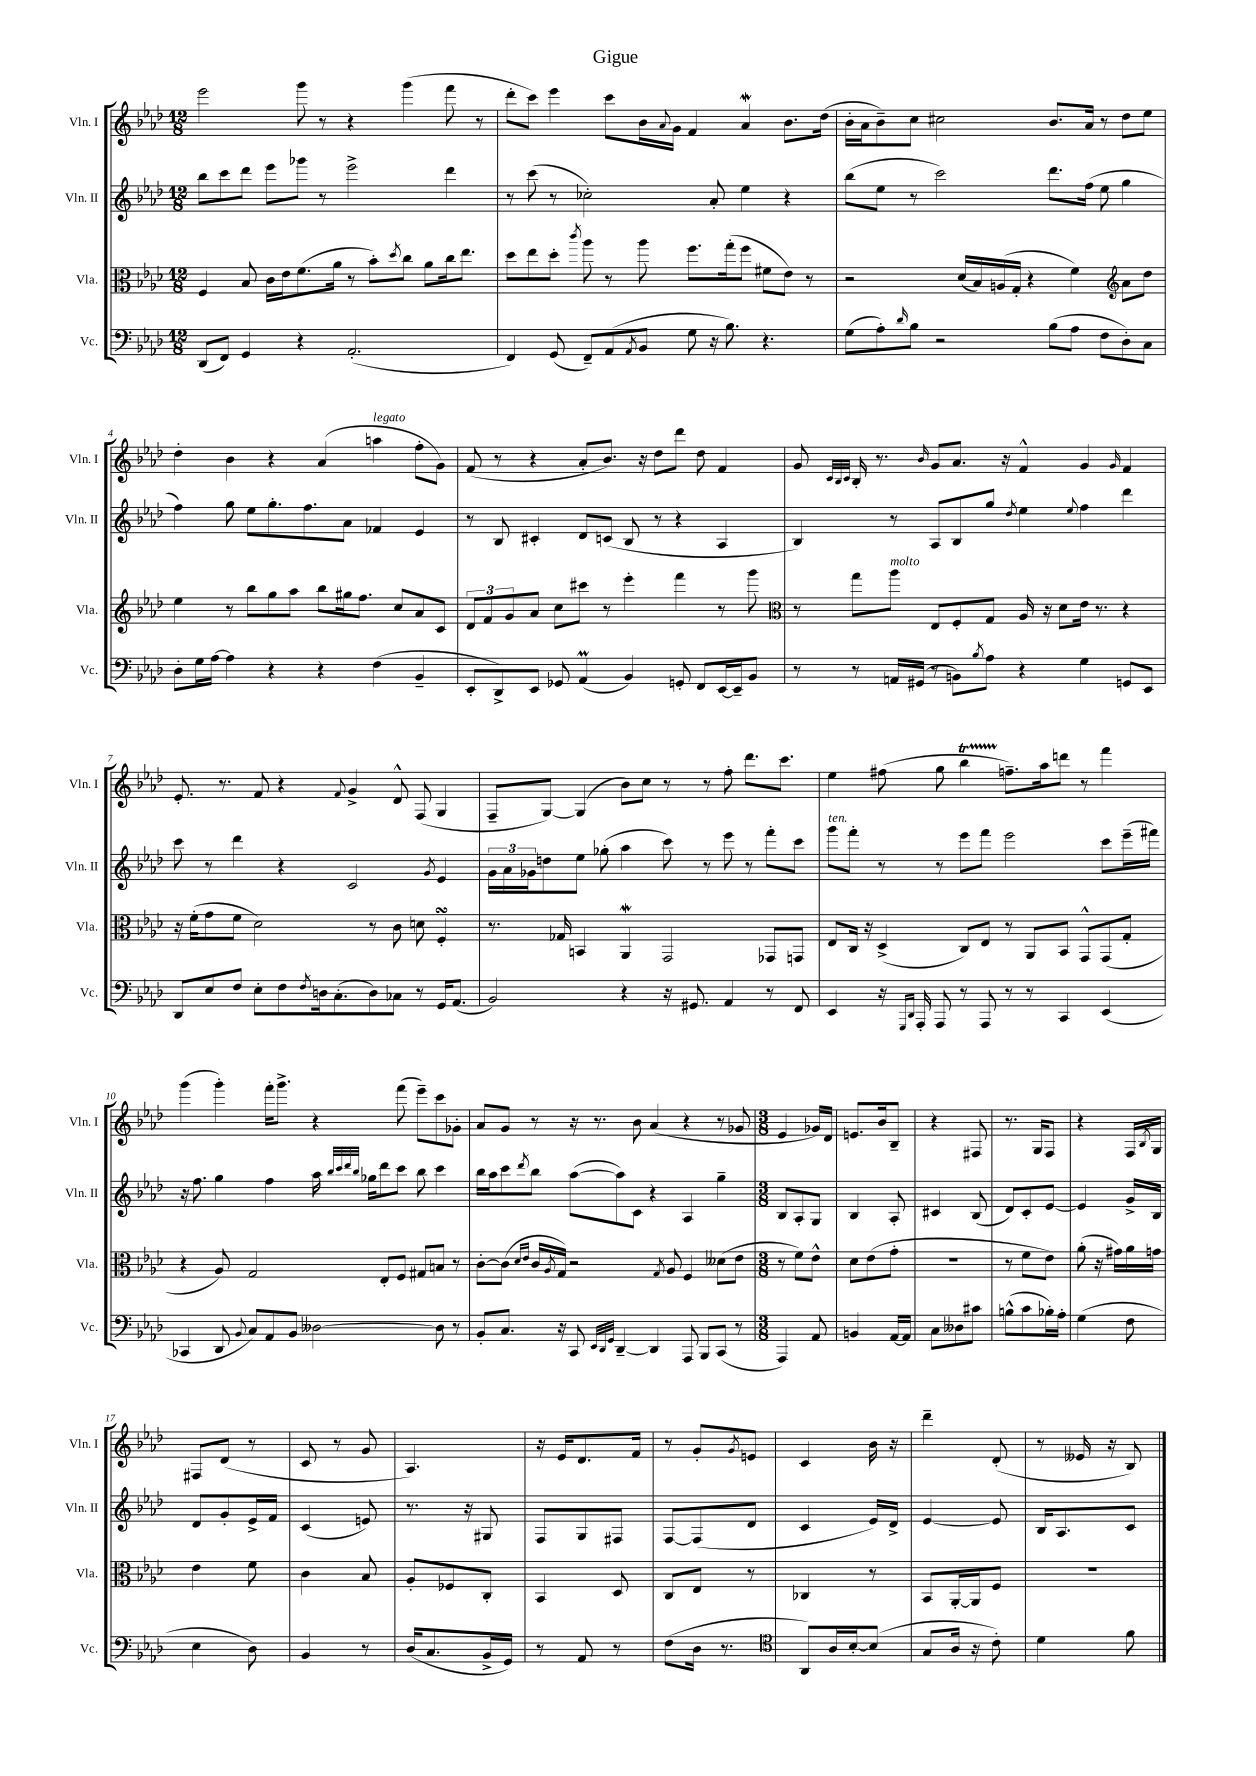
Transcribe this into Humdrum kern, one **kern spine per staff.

**kern	**kern	**kern	**kern
*part4	*part3	*part2	*part1
*staff4	*staff3	*staff2	*staff1
*I"Vc.	*I"Vla.	*I"Vln. II	*I"Vln. I
*I'Vc.	*I'Vla.	*I'Vln. II	*I'Vln. I
*clefF4	*clefC3	*clefG2	*clefG2
*k[b-e-a-d-]	*k[b-e-a-d-]	*k[b-e-a-d-]	*k[b-e-a-d-]
*M12/8	*M12/8	*M12/8	*M12/8
=1	=1	=1	=1
(8DD-/L	4F/	8bb-\L	2eee-\
8FF/J)	.	8ccc\	.
4GG/	8B-/	8ddd-\J	.
.	16c\LL	8eee-\L	.
.	16e-\J	.	.
4r	(8.f\	8ggg-X\J	8ggg\
.	.	8r	8r
.	16a-\Jk	.	.
(2.AA-'/	8r	2eee-^\	4r
.	8b-'\L)	.	.
.	8qdd-/	.	.
.	8cc\J	.	(4ggg\
.	8a-\L	.	.
.	16cc\k	4ddd-\	8fff\
.	8.ee-\J	.	.
.	.	.	8r
=2	=2	=2	=2
4FF/)	8dd-\L	8r	8ddd-'\L
.	8ee-\	(8ccc\	8ccc\J)
(8GG/	8dd-'\J	8r	4eee-\
.	8qccc/	.	.
8FF~/L)	8aa-\	2cc-X'\)	.
(8AA-/	8r	.	8ccc\L
8qAA-/	.	.	.
8BB-/J	8aa-\	.	16b-\L
.	.	.	8qqa-/
.	.	.	16g\JJ
8G\	8.ff\L	.	4f/
16r	.	8a-'/	.
8.B-\)	(16gg'\k	.	.
.	8ff\J	4ee-\	4a-w/
4.r	8f#X\L	.	.
.	8e-\J)	4r	8.b-\L
.	8r	.	.
.	.	.	(16dd-\Jk
=3	=3	=3	=3
(8G\L	2r	(8bb-\L	16b-'\LL
.	.	.	16a-\J
8A-'\)	.	8ee-\J	8b-~\)
16qqd-/	.	.	.
8B-\J	.	8r	8cc\J
2r	.	2ccc\)	2cc#X\
.	(16d-/LL	.	.
.	16B-/)	.	.
.	(16An/	.	.
.	16G'/JJ	.	.
.	4r	.	.
(8B-\L	.	8.ddd-\L	8.b-/L
8A-\J	4f\)	.	.
.	.	(16ff\Jk	16a-/Jk
8F\L	.	8ee-\	8r
*	*clefG2	*	*
8D-'\)	8a-\L	4gg\	8dd-\L
8C\J	8dd-\J	.	8ee-\J
!!LO:LB:g=z
=4	=4	=4	=4
8D-'\L	4ee-\	4ff\)	4dd-'\
16G\L	.	.	.
[16A-\JJ	.	.	.
4A-\]	8r	8gg\	4b-\
.	8bb-\L	8ee-\L	.
4r	8gg\	8.gg'\	4r
.	8aa-\J	.	.
.	.	8.ff\	.
4r	8bb-\L	.	(4a-/
.	16gg#X\k	8a-\J	.
.	8.ff\J	.	.
!	!	!	!LO:TX:a:i:t=legato
(4F\	.	4f-X/	4aan\
.	8cc/L	.	.
4BB-~/	8a-/	4e-/	8ff'\L
.	8c/J	.	8g\J)
=5	=5	=5	=5
8EE-'/L	12d-/L	8r	(8f/
.	12f/	.	.
8DD-^/)	.	8B-/	8r
.	12g/	.	.
8EE-/J	8a-/J	4c#X'/	4r
8GG-X/	8cc\L	.	.
(4AA-M/	8ccc#X\J	8d-/L	8a-'/L
.	8r	(8cn/J	8.b-/J)
4BB-/)	4eee-'\	8B-/	.
.	.	.	16r
.	.	8r	8dd-\L
8GGn'/	4fff\	4r	8ddd-\J
8FF/L	.	.	8dd-\
[16EE-/L	8r	4A-/	4f/
16EE-~/J]	.	.	.
8BB-/J	8ggg\	.	.
=6	=6	=6	=6
*	*clefC3	*	*
8r	8r	4B-/)	8g/
.	.	.	32qqc/LLL
.	.	.	32qqB-/
.	.	.	32qqc/JJJ
8r	8gg\L	.	16B-'/
.	.	.	8.r
!	!LO:TX:a:i:t=molto	!	!
16AAn/LL	8aa-\J	8r	.
(16GG#X/JJ	.	.	.
.	.	.	16qqb-/
8r	8E-/L	8A-/L	8g/L
8BBn\L)	8F'/	8B-/	8.a-/J
8qB-/	.	.	.
8A-\J	8G/J	8gg/J	.
.	.	.	16r
.	.	8qdd-/	.
4r	16A-/	4ee-\	4f^^/
.	16r	.	.
.	8d-\L	.	.
.	.	8qqee-/	.
4G\	16e-\Jk	4ff\	4g/
.	8.r	.	.
.	.	.	16qqg/
8GGn/L	4r	4ddd-\	4f/
8EE-/J	.	.	.
!!LO:LB:g=z
=7	=7	=7	=7
8DD-/L	16r	8ccc\	8.e-'/
.	(16f'\KL	.	.
8E-/	8g\	8r	.
.	.	.	8.r
8F/J	8f\J	4ddd-\	.
8E-'\L	2d-\)	.	8f/
8F\	.	4r	4r
8qF/	.	.	.
16Dn\k	.	.	.
(8.C'\	.	.	.
.	.	.	8qqf/
.	.	2c/	4g^/
8D\)	8r	.	.
8C-X\J	8c\	.	8d-^^/
8r	8dn\	.	(8F/
.	.	8qg/	.
16GG/KL	4FsSSS'/	4e-/	4G/
(8.AA-/J	.	.	.
=8	=8	=8	=8
2BB-/)	8.r	24g\LL	8F~/L
.	.	24a-\	.
.	.	24g-X\J	.
.	.	8ddn\	[8G/J)
.	16G-X/	.	.
.	4BBn/	8ee-\J	(4G/]
.	.	(8gg-X'\	.
4r	4AA-w/	4aa-\	8b-\L)
.	.	.	8cc\J
16r	2GG/	8ccc\)	8r
8.GG#X/	.	.	.
.	.	8r	8r
4AA-/	.	8eee-\	8ff'\
.	.	8r	8.ddd-\L
8r	8GG-X/L	8fff'\L	.
.	.	.	8.ccc\J
8FF/	8GGn/J	8ccc\J	.
=9	=9	=9	=9
!	!	!LO:TX:a:i:t=ten.	!
4EE-/	8E-/L	8ggg\L	4ee-\
.	16C/Jk	8fff'\J	.
.	16r	.	.
16r	(4D-^/	8r	(8ff#X\
16qqGGG/LL	.	.	.
16qqDD-/JJ	.	.	.
16AAA-'/	.	.	.
8AAA-/	.	8r	8gg\
8r	8C/L)	8eee-\L	4bb-T\
8AAA-/	8E-/J	8fff\J	.
8r	8r	2eee-\	8.ffn~\L)
8r	8AA-/L	.	.
.	.	.	16aa-\k
4CC/	8BB-/J	.	8dddn\J
.	8GG^^/L	.	8r
(4EE-/	(8GG/	8ccc\L	4fff\
.	8G'/J	(16eee-~\L	.
.	.	16fff#X\JJ)	.
!!LO:LB:g=z
=10	=10	=10	=10
4CC-X/	4r	16r	(4ggg\
.	.	8.ff\	.
8DD-/	8A-/)	4gg\	4ggg'\)
8qqBB-/	.	.	.
8C/L)	2G/	.	.
8AA-/	.	4ff\	16fff'\KL
.	.	.	8.ggg^\J
8BB-/J	.	.	.
[2D--X\	.	16aa-\	4r
.	.	32qqbb-/LLL	.
.	.	32qqccc/	.
.	.	32qqddd-/	.
.	.	32qqbb-/JJJ	.
.	.	16gg-X\KL	.
.	8E-'/L	8ddd-\	.
.	8F/J	8ccc\J	(8fff\
.	8G#X/L	8bb-\	8eee-~\L)
8D--\]	8Bn/J	4ccc\	8ccc\
8r	8r	.	8g-X'\J
=11	=11	=11	=11
8BB-'/L	[8c'\L	16bb-\LL	8a-/L
.	.	16aa-\J	.
8.C/J	(8c\J]	8ccc\	8g/J
.	16qqd-/LL	.	.
.	16qqe-/JJ	8qddd-/	.
.	16c/LL	8bb-\J	8r
.	8qA-/	.	.
16r	16G/JJ)	.	.
8CC/	2r	([8aa-\L	16r
.	.	.	8.r
32qqEE-/LLL	.	.	.
32qqDD-/	.	.	.
32qqGG/JJJ	.	.	.
[4DD-~/	.	8aa-\])	.
.	.	8c\J	8b-\
4DD-/]	.	4r	(4a-/
.	8qG/	.	.
.	8A-/	.	.
8AAA-/	4F/	4A-/	4r
8BBB-/L	.	.	.
(8CC/J	(8d--X\L	4gg~\	8r
8r	8e-\J	.	8g-X/
=12	=12	=12	=12
*M3/8	*M3/8	*M3/8	*M3/8
4AAA-/)	8r	8B-/L	4e-/
.	8f\L)	8A-'/	.
8AA-/	8e-^^\J	8G/J	16g-X/LL)
.	.	.	16d-/JJ
=13	=13	=13	=13
4BBn/	8d-\L	4B-/	8.en/L
.	(8e-\	.	.
.	.	.	16b-/k
[16AA-/LL	8g'\J	8A-'/	8B-~/J
16AA-/JJ]	.	.	.
=14	=14	=14	=14
8C\L	4.r	4c#X/	4r
8D--X\	.	.	.
8c#X\J	.	(8B-/	8F#X/
=15	=15	=15	=15
(8Bn^^\L	8r	8d-/L)	8.r
8c\	8f\L	8c'/	.
.	.	.	16G/KL
16B-X'\L)	8e-\J)	[8e-/J	8F/J
16A-'\JJ	.	.	.
=16	=16	=16	=16
(4G\	(8a-'\	4e-/]	4r
.	16r	.	.
.	16g#X\LL)	.	.
8F\	16a-\	16g^/LL	16F/LL
.	.	.	8qB-/
.	16gn\JJ	16B-/JJ	16G/JJ
!!LO:LB:g=z
=17	=17	=17	=17
4E-\	4e-\	8d-/L	8F#X/L
.	.	8g'/	(8d-/J
8D-\)	8f\	16e-^/L	8r
.	.	16f/JJ	.
=18	=18	=18	=18
4BB-/	4c\	(4c/	8c/
.	.	.	8r
8r	8B-/	8en/)	8g/
=19	=19	=19	=19
(16D-/KL	8A-'/L	8.r	4.A-/)
8.C/	.	.	.
.	8F-X/	.	.
.	.	16r	.
16BB-^/L	8C'/J	8G#X/	.
16GG/JJ)	.	.	.
=20	=20	=20	=20
8r	4BB-/	8F/L	16r
.	.	.	16e-/KL
8AA-/	.	8G/	8.d-/
8r	8D-/	8F#X/J	.
.	.	.	16f/Jk
=21	=21	=21	=21
(8F\L	8C/L	[8F/L	8r
16D-\Jk	8E-/J	(8F/]	8g'/L
8.r	.	.	.
.	.	.	8qg/
.	8r	8d-/J	8en/J
=22	=22	=22	=22
*clefC4	*	*	*
8AA-/L)	4C-X/	4c/	4c/
16A-/L	.	.	.
[16B-'/J	.	.	.
(8B-/J]	8r	16e-/LL)	16b-\
.	.	16d-^/JJ	16r
=23	=23	=23	=23
8G/L	8BB-/L	[4e-/	4ddd-~\
16A-/Jk	[16AA-'/L	.	.
16r	16AA-/J]	.	.
8c'\)	8F/J	8e-/]	(8d-'/
=24	=24	=24	=24
4d-\	4.r	16B-/KL	8r
.	.	8.A-/	.
.	.	.	16e--X/
.	.	.	16r
8f\	.	8c/J	8B-/)
==	==	==	==
*-	*-	*-	*-
